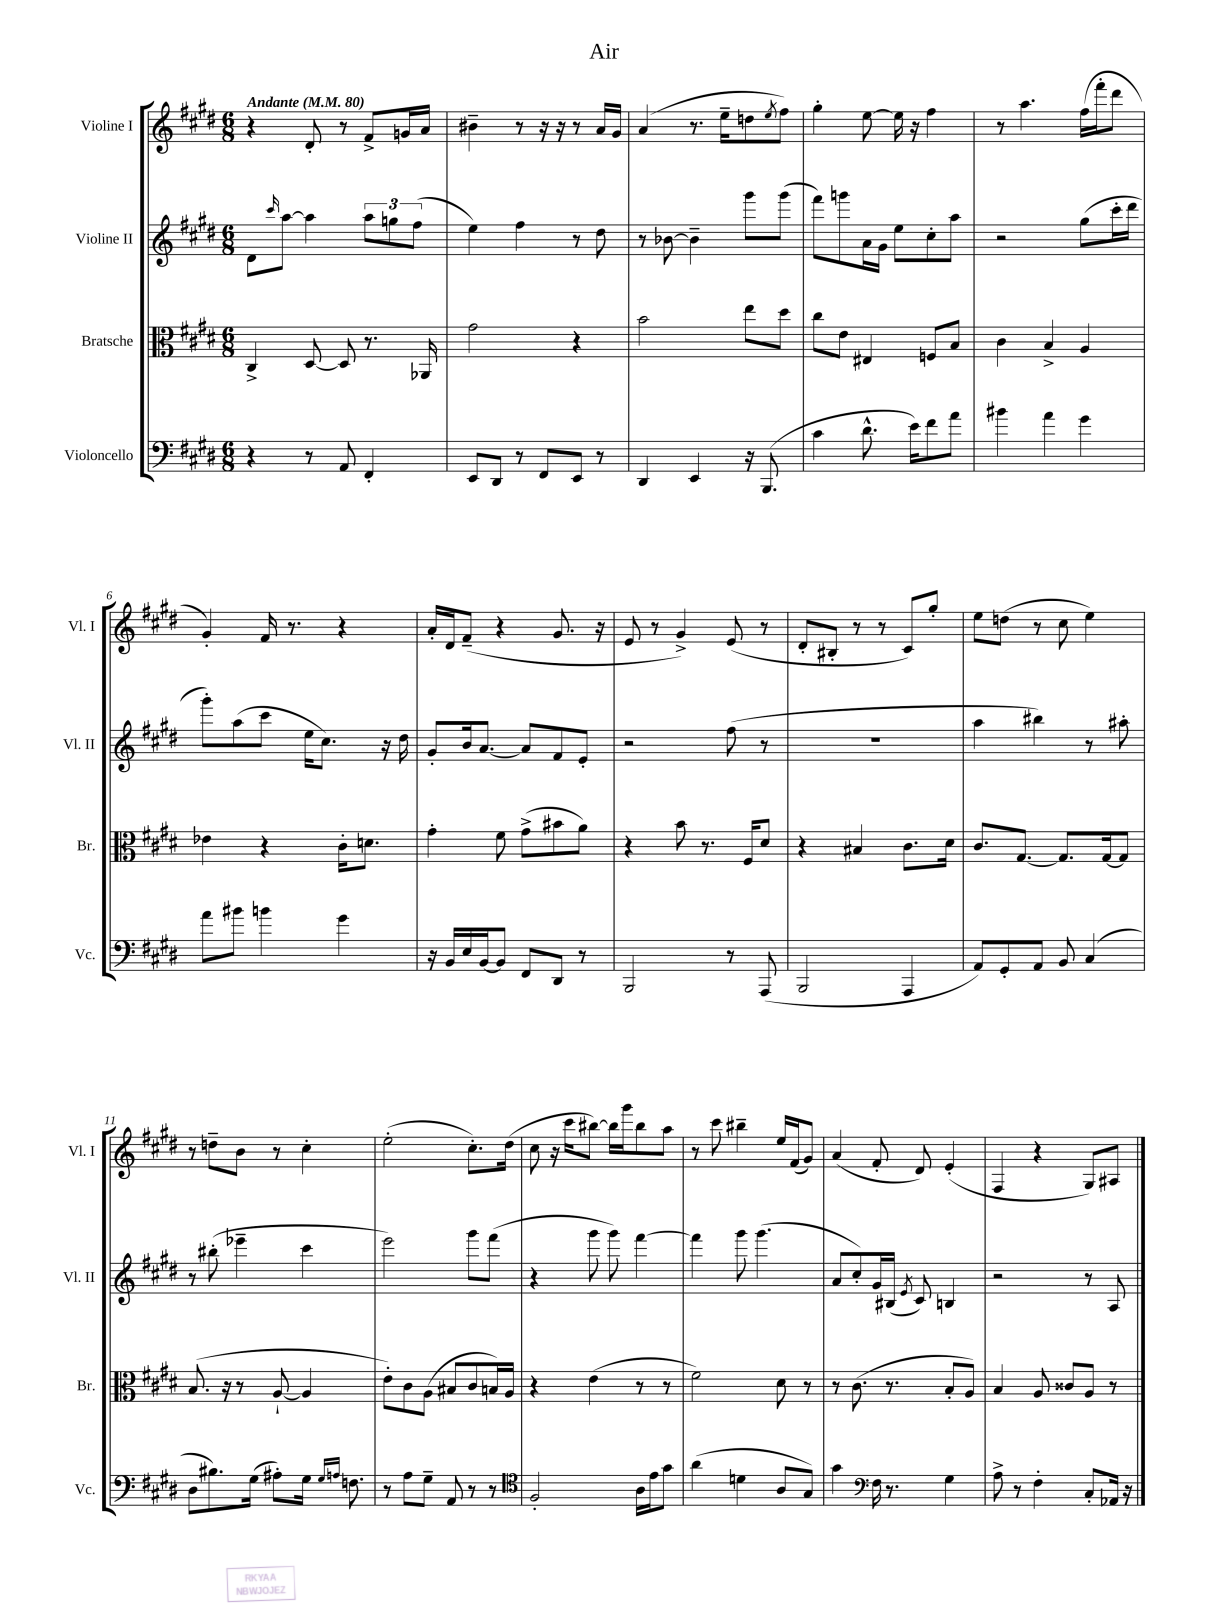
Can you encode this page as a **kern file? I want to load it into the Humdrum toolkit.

**kern	**kern	**kern	**kern
*staff4	*staff3	*staff2	*staff1
*clefF4	*clefC3	*clefG2	*clefG2
*k[f#c#g#d#]	*k[f#c#g#d#]	*k[f#c#g#d#]	*k[f#c#g#d#]
*M6/8	*M6/8	*M6/8	*M6/8
*MM80	*MM80	*MM80	*MM80
4r	4C#^	8d#	4r
.	.	16qqccc#	.
.	.	[8aa	.
8r	[8D#	4aa]	8d#'
8AA	8D#]	.	8r
4FF#'	8.r	12aa	8f#^
.	.	12gg	.
.	.	.	16g
.	.	(12ff#	.
.	16AA-	.	16a
=	=	=	=
8EE	2g#	4ee)	4b#~
8DD#	.	.	.
8r	.	4ff#	8r
8FF#	.	.	16r
.	.	.	16r
8EE	4r	8r	8r
8r	.	8dd#	16a
.	.	.	16g#
=	=	=	=
4DD#	2b	8r	(4a
.	.	[8b-	.
4EE	.	4b-~]	8.r
.	.	.	16ee~
16r	8ee	8ggg#	8dd
(8.BBB	.	.	.
.	.	.	8qee
.	8dd#	(8ggg#	8ff#)
=	=	=	=
4c#	8cc#	8fff#)	4gg#'
.	8e	8ggg	.
8.d#^^	4E#	16a	[8ee
.	.	16g#	.
.	.	8ee	16ee]
16e)	.	.	16r
8f#	8F	8cc#'	4ff#
8a	8B	8aa	.
=	=	=	=
4b#	4c#	2r	8r
.	.	.	4.aa
4a	4B^	.	.
4g#	4A	(8gg#	(16ff#
.	.	.	16fff#'
.	.	16ccc#'	8ddd#
.	.	16ddd#	.
=	=	=	=
8a	4e-	8ggg#')	4g#')
8b#	.	(8aa	.
4b	4r	8ccc#	16f#
.	.	.	8.r
.	.	16ee	.
.	.	8.cc#)	.
4g#	16c#'	.	4r
.	8.d	.	.
.	.	16r	.
.	.	16dd#	.
=	=	=	=
16r	4g#'	8g#'	16a'
16BB	.	.	16d#
16E	.	16b	(8f#~
[16BB	.	[8.a	.
8BB]	8f#	.	4r
8FF#	(8g#^	8a]	.
8DD#	8b#	8f#	8.g#
8r	8a)	8e'	.
.	.	.	16r
=	=	=	=
2BBB	4r	2r	8e
.	.	.	8r
.	8b	.	4g#^)
.	8.r	.	.
8r	.	(8ff#	(8e
.	16F#	.	.
(8AAA	8d#	8r	8r
=	=	=	=
2BBB	4r	2.r	8d#'
.	.	.	8B#'
.	4B#	.	8r
.	.	.	8r
4AAA	8.c#	.	8c#)
.	.	.	8gg#'
.	16d#	.	.
=	=	=	=
8AA)	8.c#	4aa	8ee
8GG#'	.	.	(8dd
.	[8.G#	.	.
8AA	.	4bb#)	8r
8BB	8.G#]	.	8cc#
(4C#	.	8r	4ee)
.	[16G#	.	.
.	8G#]	8aa#'	.
=	=	=	=
8D#	(8.B	8r	8r
8.B#)	.	(8bb#'	8dd~
.	16r	.	.
.	8r	4eee-~	8b
(16G#	.	.	.
8A#')	[8A`	.	8r
16G#	4A]	4ccc#	4cc#'
16qqG#	.	.	.
16qqA	.	.	.
8.F	.	.	.
=	=	=	=
8r	8e')	2eee)	(2ee'
8A	8c#	.	.
8G#~	(8A	.	.
8AA	8B#	.	.
8r	8c#	8ggg#	8.cc#')
8r	16B)	(8fff#	.
.	16A	.	(16dd#
=	=	=	=
*clefC4	*	*	*
2F#'	4r	4r	8cc#
.	.	.	16r
.	.	.	16ccc#
.	(4e	8ggg#	[8bb#)
.	.	8ggg#)	16bb#]
.	.	.	16ggg#
16A	8r	[4fff#	8bb#
16e	.	.	.
8g#	8r	.	8aa
=	=	=	=
(4a	2f#)	4fff#]	8r
.	.	.	8ccc#
4d	.	8ggg#	4bb#~
.	.	(4.ggg#	.
8A	8d#	.	16ee
.	.	.	(16f#
8G#)	8r	.	8g#)
=	=	=	=
4g#	8r	8a	(4a
.	(8.c#	8cc#')	.
*clefF4	*	*	*
16F#	.	16g#	8f#'
8.r	8.r	(16B#	.
.	.	8qe	.
.	.	8c#)	8d#)
4G#	8B'	4B	(4e'
.	8A)	.	.
=	=	=	=
8A^	4B	2r	4F#
8r	.	.	.
4F#'	8A	.	4r
.	8c##	.	.
8C#'	8A	8r	8G#)
16AA-	8r	8A	8A#
16r	.	.	.
==	==	==	==
*-	*-	*-	*-
